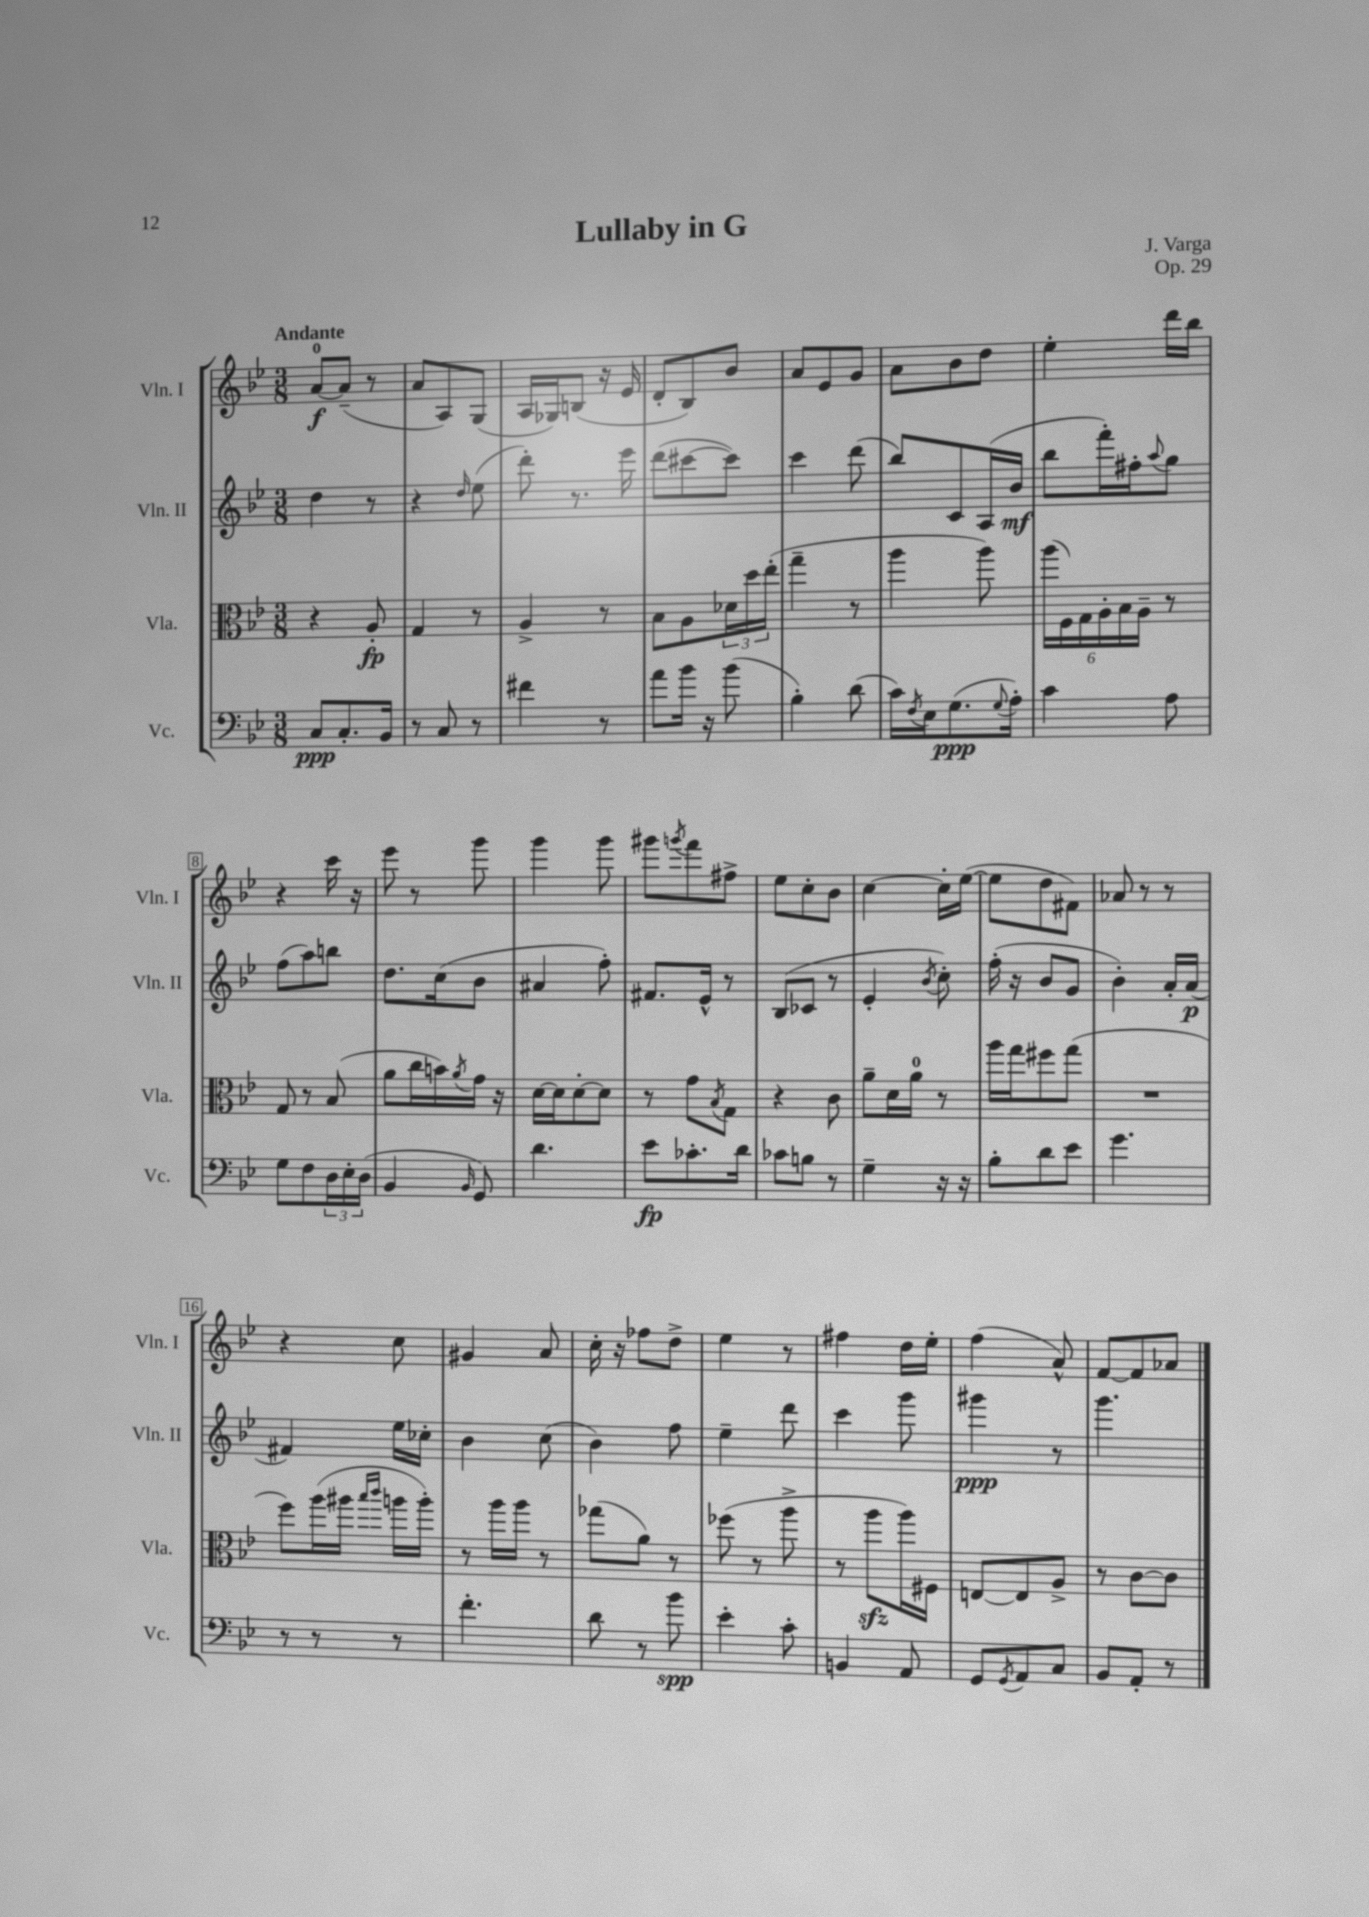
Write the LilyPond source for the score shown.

\header { title = "Lullaby in G" composer = "J. Varga" opus = "Op. 29" }
<<
\new StaffGroup <<
\new Staff = "s0" \with { instrumentName = "Vln. I" shortInstrumentName = "Vln. I" } {
    \clef treble \key bes \major \numericTimeSignature \time 3/8 \tempo "Andante"
    a'8-0~\f a'8--( r8 |
    a'8 a8) g8( |
    a16 ges16) b8( r16 ees'16 |
    d'8-. bes8) bes'8 |
    a'8 ees'8 g'8 |
    a'8 bes'8 d''8 |
    ees''4-. d'''16 bes''16 |
    r4 c'''16 r16 |
    ees'''8 r8 g'''8 |
    g'''4 g'''8 |
    gis'''8 \acciaccatura { g'''8 } f'''8 fis''8-> |
    ees''8 c''8-. bes'8 |
    c''4~ c''16-. ees''16~( |
    ees''8 d''8 fis'8) |
    aes'8 r8 r8 |
    r4 c''8 |
    gis'4 a'8 |
    c''16-. r16 fes''8 d''8-> |
    ees''4 r8 |
    fis''4 d''16 ees''16-. |
    f''4( a'8-^) |
    f'8~ f'8 aes'8 \bar "|." |
}
\new Staff = "s1" \with { instrumentName = "Vln. II" shortInstrumentName = "Vln. II" } {
    \clef treble \key bes \major \numericTimeSignature \time 3/8
    d''4 r8 |
    r4 \grace { d''16 } ees''8( |
    d'''8-.) r8. ees'''16 |
    d'''8( cis'''8~ cis'''8) |
    c'''4 d'''8( |
    bes''8) c'8 a16( bes'16\mf |
    bes''8 f'''16-.) fis''16-. \appoggiatura { a''8 } g''8 |
    f''8( a''8) b''8 |
    d''8. c''16( bes'8 |
    ais'4 f''8-.) |
    fis'8. ees'16-^ r8 |
    bes8( ces'8 r8 |
    ees'4-. \acciaccatura { bes'8 } c''8-.) |
    f''16-.( r16 bes'8 g'8 |
    bes'4-.) a'16-. a'16\p( |
    fis'4) ees''16 ces''16-. |
    bes'4 c''8( |
    bes'4) f''8 |
    ees''4-- d'''8 |
    c'''4 g'''8 |
    gis'''4\ppp r8 |
    g'''4. \bar "|." |
}
\new Staff = "s2" \with { instrumentName = "Vla." shortInstrumentName = "Vla." } {
    \clef alto \key bes \major \numericTimeSignature \time 3/8
    r4 a8-.\fp |
    g4 r8 |
    a4-> r8 |
    bes8 a8 \tuplet 3/2 { des'16 d''16 ees''16-.( } |
    g''4-- r8 |
    a''4 a''8) |
    \tuplet 6/4 { a''16( f16) g16 a16-. bes16 a16-- } r8 |
    g8 r8 bes8( |
    a'8 c''16 b'16) \acciaccatura { a'8 } g'16 r16 |
    d'16~ d'16 d'8~-. d'8 |
    r8 g'8 \acciaccatura { bes8 } g8 |
    r4 c'8 |
    a'8-- d'16 a'16-0 r8 |
    a''16 g''16 fis''8 g''8( |
    R4. |
    f''8) a''16( ais''16 \grace { bes''16 c'''16 } a''16 a''16-.) |
    r8 a''16 a''16 r8 |
    ges''8( a'8) r8 |
    fes''8( r8 a''8-> |
    r8 a''8\sfz a''16) fis16 |
    e8~ e8 a8-> |
    r8 c'8~ c'8 \bar "|." |
}
\new Staff = "s3" \with { instrumentName = "Vc." shortInstrumentName = "Vc." } {
    \clef bass \key bes \major \numericTimeSignature \time 3/8
    c8\ppp c8.-. bes,16 |
    r8 c8 r8 |
    fis'4 r8 |
    a'8 bes'16 r16 bes'8( |
    bes4-.) d'8( |
    c'16) \acciaccatura { f8 } ees16 g8.\ppp( \appoggiatura { g8 } a16-.) |
    c'4 a8 |
    g8 f8 \tuplet 3/2 { d16 ees16-. d16( } |
    bes,4 \grace { bes,16 } g,8) |
    d'4. |
    ees'8\fp ces'8.-. d'16 |
    ces'8 b8 r8 |
    g4-- r16 r16 |
    bes8-. d'8 ees'8 |
    g'4. |
    r8 r8 r8 |
    f'4.-. |
    d'8 r8 bes'8\spp |
    ees'4-. c'8-. |
    b,4 a,8 |
    g,8 \acciaccatura { g,8 } a,8 c8 |
    bes,8 a,8-. r8 \bar "|." |
}
>>
>>
\layout { \context { \Score \override BarNumber.stencil = #(make-stencil-boxer 0.1 0.3 ly:text-interface::print) } }
